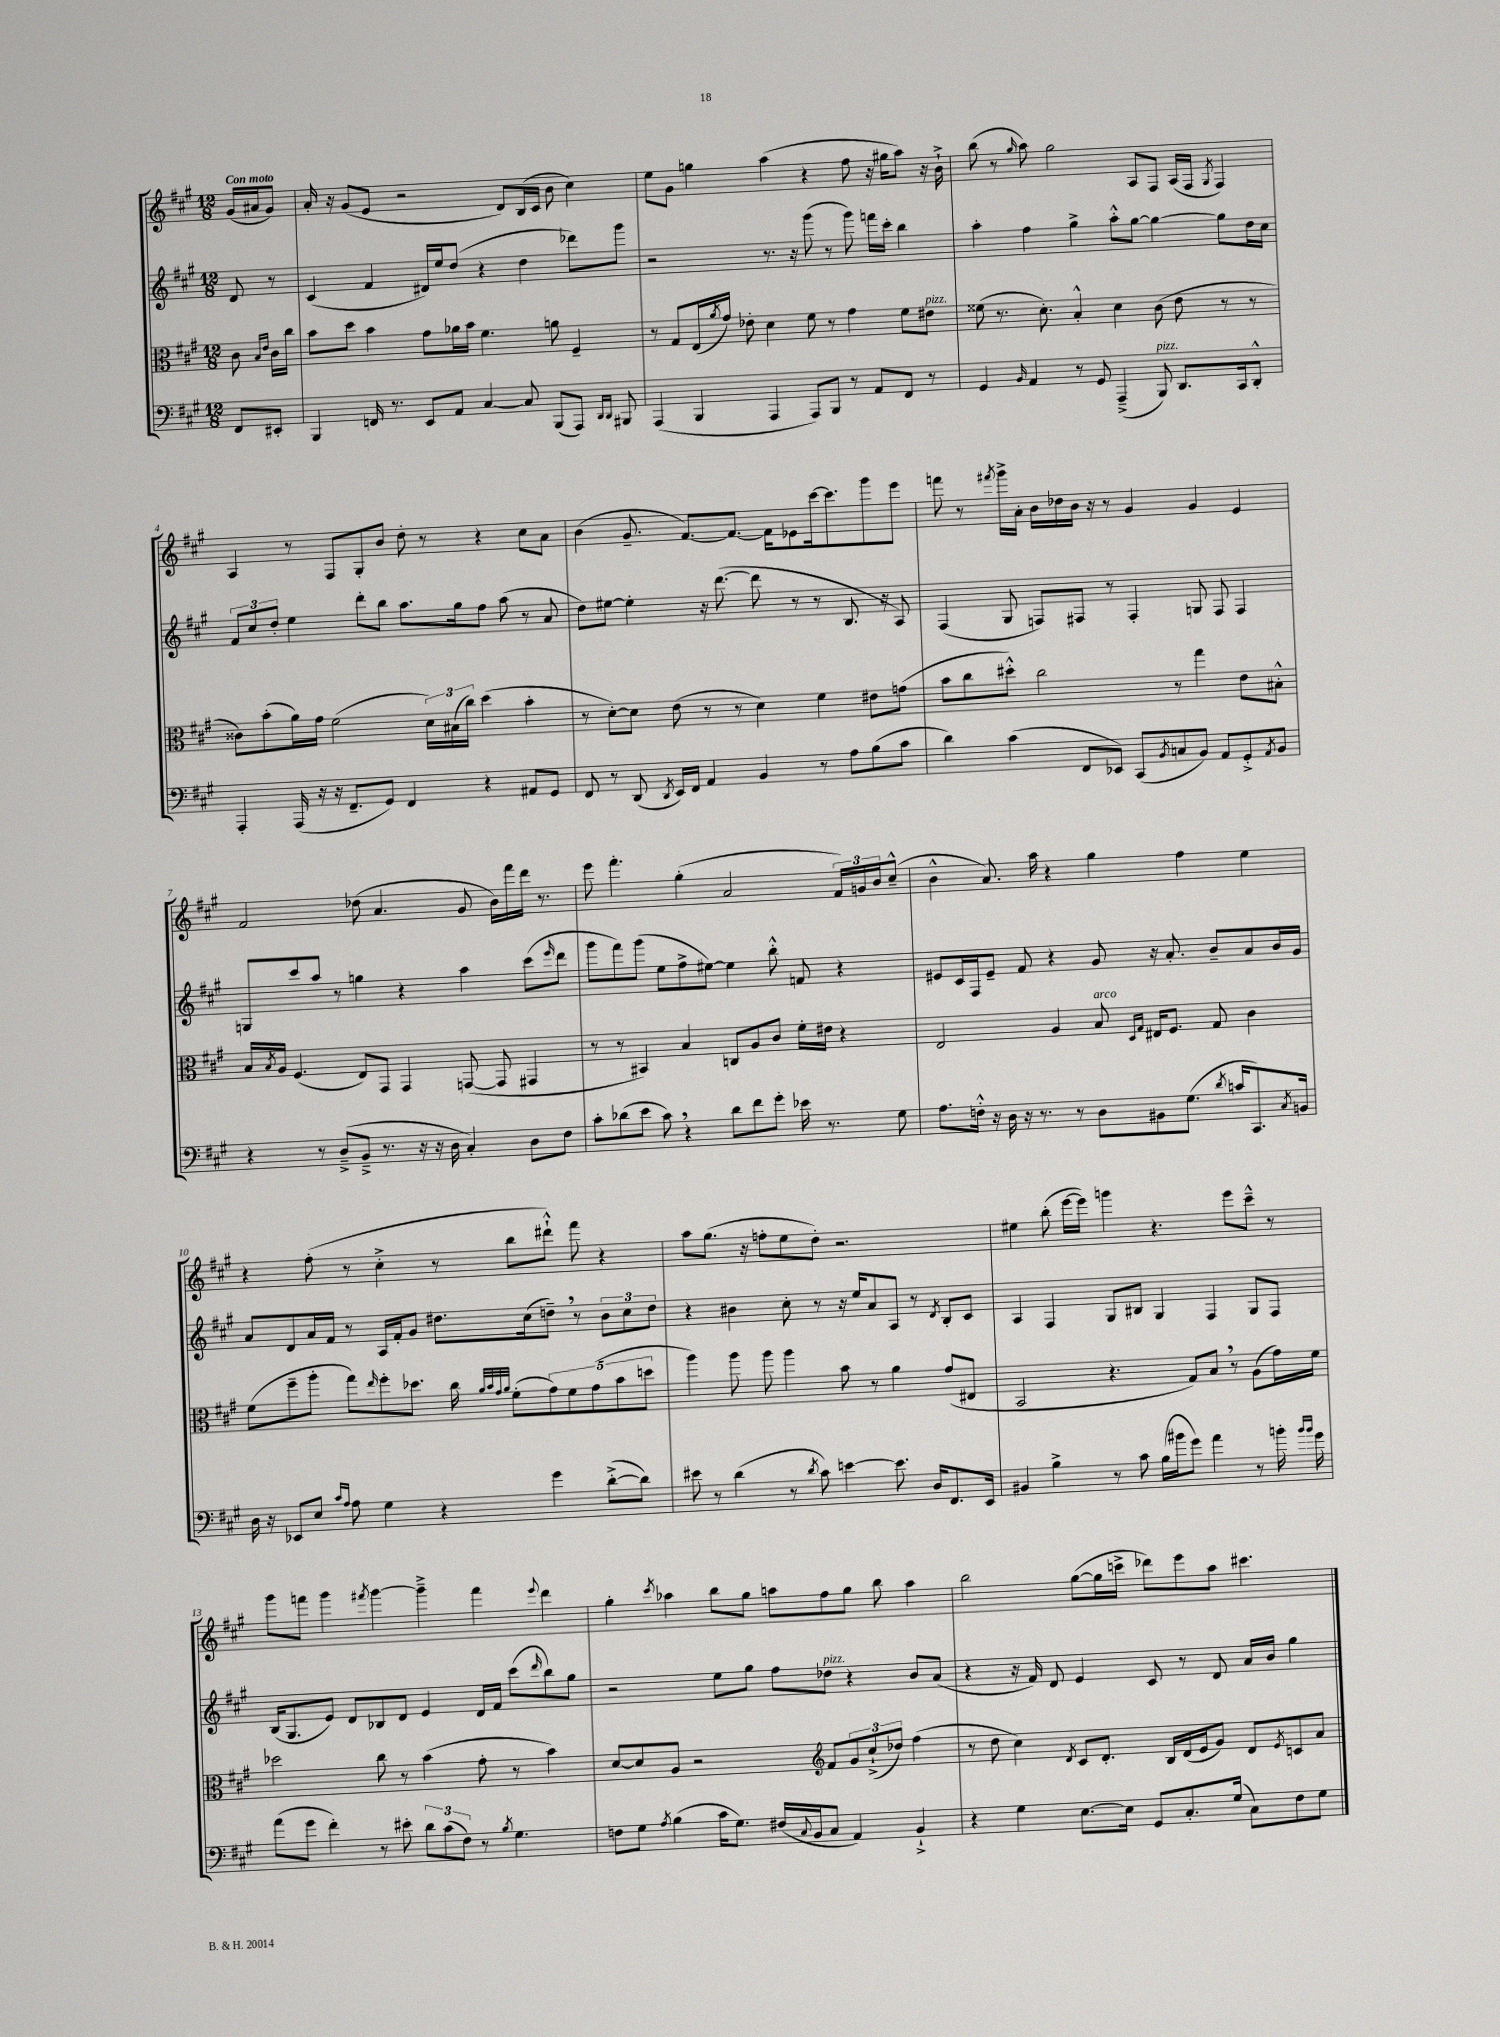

**kern	**kern	**kern	**kern
*staff4	*staff3	*staff2	*staff1
*clefF4	*clefC3	*clefG2	*clefG2
*k[f#c#g#]	*k[f#c#g#]	*k[f#c#g#]	*k[f#c#g#]
*M12/8	*M12/8	*M12/8	*M12/8
8FF#/L	8c#\	8d/	(16g#/LL
.	.	.	16a#/J
.	16qqB/LL	.	.
.	16qqe/JJ	.	.
8EE#'/J	16c#\LL	8r	8g#/J)
.	16cc#\JJ	.	.
=	=	=	=
4BBB/	8b\L	(4c#/	16a'/
.	.	.	16r
.	8dd\J	.	(8g#/L
16FF/	4b\	4f#/	8e/J
8.r	.	.	.
.	.	.	2r
8EE/L	8g#\L	16d#/LL)	.
.	.	16ee/J	.
8AA/J	16a-\L	(8dd/J	.
.	16b\JJ	.	.
[4C#/	4.f#\	4r	.
.	.	.	8d/L)
8C#/]	.	4dd\	(16B/L
.	.	.	16c#/JJ
(8BBB/L	8a\	.	8b\
8AAA/J)	4F#~/	8ddd-\L)	4cc#\)
16qqDD/LL	.	.	.
16qqDD/JJ	.	.	.
8BBB#/	.	8ggg#\J	.
=	=	=	=
(4AAA/	8r	2r	8ee\L
.	8G#/L	.	8g#\J
4BBB/	(16E/L	.	4gg\
.	8qa/	.	.
.	16g#/JJ)	.	.
.	8e-'\	.	.
4AAA/	4d\	8.r	(4aa\
.	.	16r	.
8AAA/L)	8f#\	(8ggg#\	4r
8BBB/J	8r	8r	.
8r	4g#\	8ggg#\)	8ff#\
8AA/L	.	16fff\LL	16r
.	.	16ccc#'\JJ	16gg#\LK
8FF#/J	8f#\L	4bb\	8aa\J)
8r	8e#\J	.	16r
.	.	.	16b`^\
=	=	=	=
4GG#/	(8f##\	4aa'\	(8bb\
.	8.r	.	8r
16qqBB/	.	.	16qqgg#/
4AA/	.	4ff#\	8aa\)
.	8.d'\)	.	.
.	.	.	2gg#\
8r	4B'^^/	4gg#^\	.
8GG#/	.	.	.
(4AAA~^/	4d\	8aa'^^\L	.
.	.	[8gg#\J	8A/L
8BBB/)	(8c#\	4gg#\_	8F#/J
8.DD/L	8e\	.	(16A/LL
.	.	.	16F#/JJ
.	.	.	8qG#/
.	8r	8gg#\]L	4F#/)
16CC#/k	.	.	.
8DD'^^/J	8r	16dd\L	.
.	.	16cc#\JJ	.
=	=	=	=
4AAA'/	8c##\L)	12f#/L	4A/
.	.	12cc#/	.
.	(8b'\	.	.
.	.	12dd'/J	.
(16AAA/	16a\L)	4ee\	8r
16r	16g#\JJ	.	.
16r	(2f#\	.	8F#/L
8.FF#~/L	.	.	.
.	.	8ddd'\L	8G#'/
8GG#/J)	.	8bb\J	8b/J
4FF#/	.	8.aa\L	8dd'\
.	24d\LL)	.	8r
.	(24B#\	.	.
.	.	16gg#\k	.
.	24cc#\JJ)	.	.
4r	(4dd\	8ff#\J	4r
.	.	(8aa\	.
8AA#/L	4b'\	8r	8cc#\L
8GG#/J	.	8a/	8a\J
=	=	=	=
8FF#/	8r	8dd\L)	(4b\
8r	[8d'\L)	[8ee#\J	.
(8DD/	8d\]J	4ee#'\]	8.g#~/
8qDD/	.	.	.
16EE/LL)	(8e\	.	.
16FF#/JJ	.	.	[8.f#/L)
4AA/	8r	16r	.
.	.	([8.ddd\	.
.	8r	.	8.f#/_J
4BB/	4d\)	8ddd\]	.
.	.	.	16f#\]LK
.	.	8r	8e-\
8r	4f#\	8r	[16ccc#\k
.	.	.	8.ccc#\]
8A\L	.	8.B/	.
(8B\	8e#\L	.	8ggg#\
.	.	16r	.
8c#\J	(8g\J	8A/)	8eee\J
=	=	=	=
4d\)	8b\L	(4F#/	8fff\
.	8cc#\	.	8r
.	.	.	8qfff#/
(4c#\	8dd#'^^\J)	8G#/	16ggg#^\LL
.	.	.	16a'\JJ
.	2cc#\	8F/L)	16b\LL
.	.	.	16dd-\
8FF#/L	.	8F#/J	16b\JJ
.	.	.	16r
8EE-/J)	.	8r	8r
(8CC#/L	.	4F#'/	4g#/
8qBB/	.	.	.
8C/	8r	.	.
8BB/J)	4gg#\	8G/	4g#/
8AA/L	.	8F#/	.
8GG#'^/	8e\L	4F#/	4e/
8qAA/	.	.	.
8BB/J	8B#'^^\J	.	.
=	=	=	=
4r	16B/LL	8G/L	2f#/
.	8qB/	.	.
.	16A/JJ	.	.
.	(4.F#/	8ccc#/	.
8r	.	8aa/J	.
(8D~^/L	.	8r	.
8BB~^/J	8E/L)	4gg\	(8dd-\
8.r	8GG#/J	.	4.a/
.	4GG#/	4r	.
16r	.	.	.
16r	.	.	.
16D\	.	.	.
4C#'/)	([8GG/	4aa\	8g#/
.	8GG/]	.	16b\LL)
.	.	.	16fff#\
8D\L	4GG#/	(8ccc#\L	16ddd\JJ
.	.	.	8.r
.	.	16qqeee/	.
8F#\J	.	8ddd\J	.
=	=	=	=
8c#'\L	8r	8ggg#\L	8eee\
(8d-\	8r	8fff#\)	4.fff#'\
8e\J	4BB#/)	(8ggg#\J	.
8c#\)	.	8ee\L	.
4r	4B/	8ff#^\	(4gg#'\
.	.	[8ee#\J)	.
8d-\L	8C/L	4ee#\]	2a/
8f#\	8A/	.	.
8g#'\J	8c#/J	8bb'^^\	.
16e-\	16f#'\LL	8f/	.
8.r	16e#\JJ	.	.
.	4r	4r	24f#/LL)
.	.	.	24g/
.	.	.	24b/J
8G#\	.	.	(8cc#~^^/J
=	=	=	=
8.A\L	2E/	8e#/L	4b^^\
.	.	16c#/L	.
16F'^^\Jk	.	16F#/J	.
16r	.	8e#~/J	8.a/)
16D\	.	.	.
16r	.	8f#/	.
8.r	.	.	16aa\
.	4A/	4r	4r
8r	.	.	.
8D\L	8B/	8g#/	4gg#\
.	16qqD/LL	.	.
.	16qqG#/JJ	.	.
8BB#\	16E#/LK	16r	.
.	8.F#/J	8.a'/	.
(8.G#\J	.	.	4ff#\
.	8G#/	8b~/L	.
8qd/	.	.	.
16c/LK	.	.	.
8.CC#/)	4c#\	8a/	4ee\
.	.	16b/L	.
8qC#/	.	.	.
16BB/Jk	.	16g#/JJ	.
=	=	=	=
16D\	(8f#\L	8a/L	4r
16r	.	.	.
8EE-/L	8ff#~\	8d/	.
8E/J	8aa'\J	16a/L	(8ff#'\
.	.	16f#/JJ	.
16qqc#/LL	.	.	.
16qqA/JJ	.	.	.
8A\	8gg#\L)	8r	8r
.	16qqee/	.	.
4G#\	8ff#'\	16A/LL	4cc#'^\
.	.	16f#'/J	.
.	8.dd-\J	8g#/J	.
4r	.	8.dd#\L	8r
.	16cc#\	.	.
.	32qqa/LLL	.	.
.	32qqb/	.	.
.	32qqg#/	.	.
.	32qqa/JJJ	.	.
.	(8f#'\L	.	8bb\L
.	.	(16cc#\k	.
4g#\	10g#\)	8dd~\J)	8ddd#`^^\J)
.	10f#\	.	.
.	.	8r	8fff#\
.	(10g#\	.	.
([8d'^\L	.	12b\L	4r
.	10b\	.	.
.	.	12cc#\	.
8d\]J)	.	.	.
.	10dd\J	.	.
.	.	12dd\J	.
=	=	=	=
8e#\	4aa\)	4r	8aa\L
8r	.	.	(8.gg#\J
(4d\	8aa\	4b#\	.
.	.	.	16r
.	8aa\	.	8ff'\L
8r	4aa\	8cc#'\	8ee\
8qd/	.	.	.
8c#\)	.	8r	8dd'\J)
[4e\	8b\	16r	2.r
.	.	16ee/LK	.
.	8r	8a/	.
8.e\]	4a\	8A/J	.
.	.	8r	.
16D/LK	.	.	.
.	.	8qd/	.
8.FF#/	(8g#/L	8B'/L	.
.	8E#/J	8c#/J	.
16EE/Jk	.	.	.
=	=	=	=
4BB#/	2BB/	4A/	4ee#\
4B^\	.	4F#/	(8bb'\
.	.	.	[16eee\LL
.	.	.	16eee\]JJ)
8r	4.r	8G#/L	4ggg\
8c#\	.	8B#/J	.
(16B\LL	.	4G#/	4.r
16b#\J	.	.	.
8g#\J)	8G#/L)	.	.
4a\	8B/J	4F#/	.
.	8r	.	8eee\L
8r	(8A\L	8G#/L	8ccc#~^^\J
16b'\	16g#\L)	8F#/J	8r
16qqb/LL	.	.	.
16qqb/JJ	.	.	.
16g#\	16f#\JJ	.	.
=	=	=	=
(8a\L	2dd-\	(16B/LK	8ggg#\L
.	.	8.G#/	.
8g#\J	.	.	8fff\J
4f#'\)	.	8e/J)	4ggg#\
.	.	8d/L	.
.	.	.	8qfff#/
8r	8cc#\	8B-/	[4ggg#\
8e#'\	8r	8d/J	.
12d\L	(4b\	4e/	4ggg#~^\]
(12c#\	.	.	.
12F#\J)	.	.	.
8r	8g#'\	16d/LL	4fff#\
.	.	16f#/JJ	.
8qB/	.	.	.
4.G#\	8r	(8ccc#\L	.
.	.	16qqddd/	8qqeee/
.	4b\)	8bb\)	4ddd\
.	.	8gg#\J	.
=	=	=	=
8F\L	[8d/L	2r	4gg#'\
8G#\J	8d/]	.	.
8qA/	.	.	8qccc#/
(4B\	8A/J	.	4aa-\
.	2r	.	.
16c#\LK	.	8ee\L	8bb\L
8.G#\J)	.	.	.
.	.	8gg#\J	8gg#\J
(16F#/LL	.	8ff#\L	8aa\L
8qqC#/	.	.	.
16BB/J	.	.	.
*	*clefG2	*	*
8C#/J	8f#/L	8dd-\J	8ff#\
4AA/)	12g#/	4r	8gg#\J
.	(12cc#`^/	.	.
.	.	.	8bb\
.	12dd-/J)	.	.
4BB`^/	(4ff#\	8b/L	4aa\
.	.	(8a/J	.
=	=	=	=
4r	8r	4r	2bb\
.	8dd\	.	.
4G#\	4cc#\)	16r	.
.	.	16f#/)	.
.	.	8d/	.
.	8qd/	.	.
[8.E\L	8c#/L	4e/	([8gg#\L
.	8.d'/J	.	16gg#\]L
16E\]Jk	.	.	16ccc^\JJ
8GG#/L	.	8c#/	8ddd-\L)
.	16B/LL	.	.
8.C#'/	(16d/	8r	8eee\
.	16e/J	.	.
.	8g#/J)	8d/	8aa\J
(16G#/Jk	.	.	.
8C#\L)	8d/L	16a/LL	4.ccc#\
.	.	16b/JJ	.
.	8qe/	.	.
8F#\	8c/	4gg#\	.
8G#\J	8a/J	.	.
==	==	==	==
*-	*-	*-	*-
